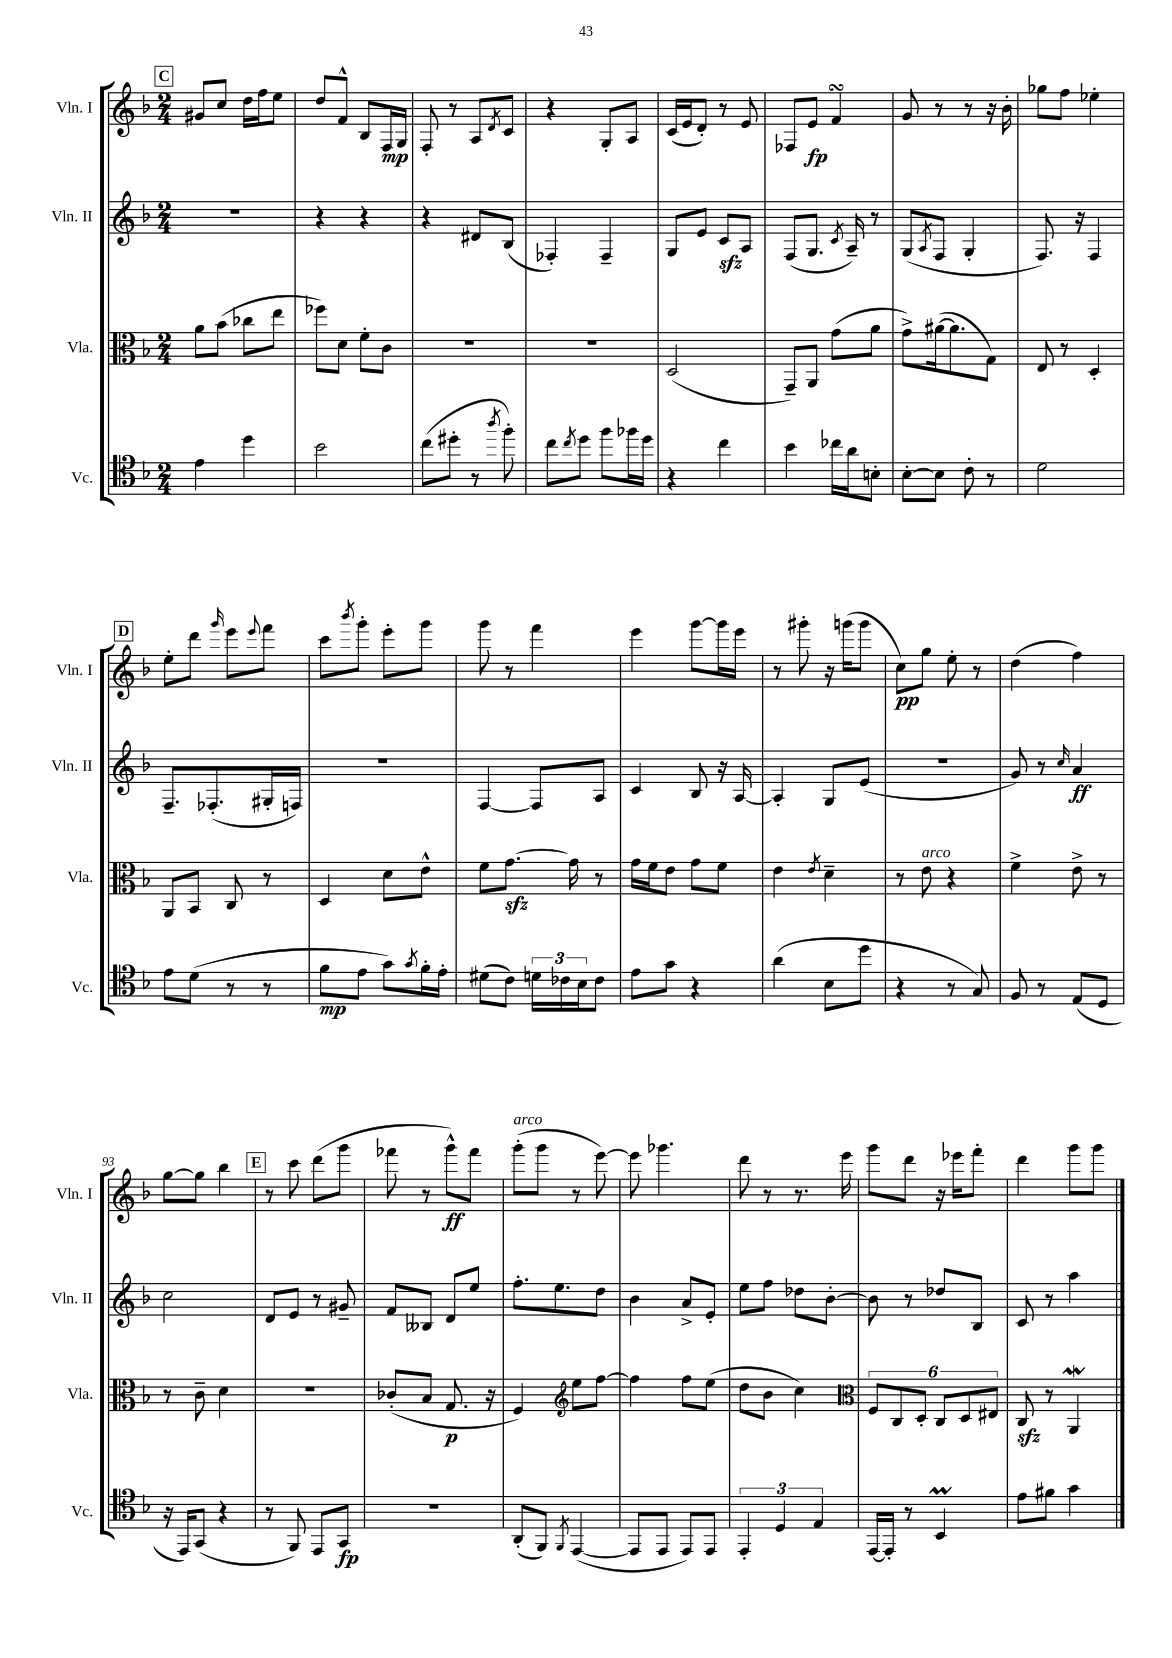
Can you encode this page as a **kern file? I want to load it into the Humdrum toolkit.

**kern	**dynam	**kern	**dynam	**kern	**dynam	**kern	**dynam
*part4	*part4	*part3	*part3	*part2	*part2	*part1	*part1
*staff4	*staff4	*staff3	*staff3	*staff2	*staff2	*staff1	*staff1
*I"Vc.	*	*I"Vla.	*	*I"Vln. II	*	*I"Vln. I	*
*I'Vc.	*	*I'Vla.	*	*I'Vln. II	*	*I'Vln. I	*
*clefC4	*	*clefC3	*	*clefG2	*	*clefG2	*
*k[b-]	*	*k[b-]	*	*k[b-]	*	*k[b-]	*
*M2/4	*	*M2/4	*	*M2/4	*	*M2/4	*
!!LO:REH:place=s1:t=C
=78	=78	=78	=78	=78	=78	=78	=78
4e\	.	8a\L	.	2r	.	8g#X/L	.
.	.	(8b-\J	.	.	.	8cc/J	.
4dd\	.	8cc-X\L	.	.	.	16dd\LL	.
.	.	.	.	.	.	16ff\J	.
.	.	8ee\J	.	.	.	8ee\J	.
=79	=79	=79	=79	=79	=79	=79	=79
2b-\	.	8ff-X\L)	.	4r	.	8dd/L	.
.	.	8d\J	.	.	.	8f^^/J	.
.	.	8f'\L	.	4r	.	8B-/L	.
.	.	8c\J	.	.	.	16F/L	mp
.	.	.	.	.	.	16G/JJ	.
=80	=80	=80	=80	=80	=80	=80	=80
(8cc\L	.	2r	.	4r	.	8F'/	.
8dd#X'\J	.	.	.	.	.	8r	.
8r	.	.	.	8d#X/L	.	8A/L	.
8qaa/	.	.	.	.	.	8qd/	.
8ff'\)	.	.	.	(8B-/J	.	8c/J	.
=81	=81	=81	=81	=81	=81	=81	=81
8cc\L	.	2r	.	4F-X'/)	.	4r	.
8qcc/	.	.	.	.	.	.	.
8dd\J	.	.	.	.	.	.	.
8ff\L	.	.	.	4F-~/	.	8G'/L	.
16ff-X\L	.	.	.	.	.	8A/J	.
16dd\JJ	.	.	.	.	.	.	.
=82	=82	=82	=82	=82	=82	=82	=82
4r	.	(2D/	.	8G/L	.	(16c/LL	.
.	.	.	.	.	.	16e/J	.
.	.	.	.	8e/J	.	8d'/J)	.
4cc\	.	.	.	8czz/L	.	8r	.
.	.	.	.	8A/J	.	8e/	.
=83	=83	=83	=83	=83	=83	=83	=83
4b-\	.	8GG~/L)	.	(8F/L	.	8F-X/L	.
.	.	8AA/J	.	8.G/J	.	8e/J	fp
16cc-X\LL	.	(8g\L	.	.	.	4fsSSs/	.
.	.	.	.	8qc/	.	.	.
16a\J	.	.	.	16A~/)	.	.	.
8Bn'\J	.	8a\J	.	8r	.	.	.
=84	=84	=84	=84	=84	=84	=84	=84
[8B-'\L	.	8g^\L)	.	(8G/L	.	8g/	.
.	.	.	.	8qA/	.	.	.
8B-\J]	.	([16a#X\k	.	8F/J	.	8r	.
.	.	8.a#\]	.	.	.	.	.
8c'\	.	.	.	4G'/	.	8r	.
8r	.	8G\J)	.	.	.	16r	.
.	.	.	.	.	.	16b-'\	.
=85	=85	=85	=85	=85	=85	=85	=85
2d\	.	8E/	.	8.F/)	.	8gg-X\L	.
.	.	8r	.	.	.	8ff\J	.
.	.	.	.	16r	.	.	.
.	.	4D'/	.	4F/	.	4ee-X'\	.
!!LO:LB:g=z
!!LO:REH:place=s1:t=D
=86	=86	=86	=86	=86	=86	=86	=86
8e\L	.	8AA/L	.	8.F~/L	.	8ee'\L	.
(8d\J	.	8BB-/J	.	.	.	8ddd\J	.
.	.	.	.	(8.F-X'/	.	.	.
.	.	.	.	.	.	16qqggg/	.
8r	.	8C/	.	.	.	8eee\L	.
.	.	.	.	.	.	8qqeee/	.
8r	.	8r	.	16G#X'/L	.	8fff\J	.
.	.	.	.	16Fn/JJ)	.	.	.
=87	=87	=87	=87	=87	=87	=87	=87
8f\L	mp	4D/	.	2r	.	8ccc\L	.
.	.	.	.	.	.	8qbbb-/	.
8e\J	.	.	.	.	.	8ggg'\J	.
8g\L)	.	8d\L	.	.	.	8eee'\L	.
8qg/	.	.	.	.	.	.	.
16f'\L	.	8e^^\J	.	.	.	8ggg\J	.
16e'\JJ	.	.	.	.	.	.	.
=88	=88	=88	=88	=88	=88	=88	=88
(8d#X\L	.	8f\L	.	[4F/	.	8ggg\	.
8c\J)	.	[8.gzz\J	.	.	.	8r	.
24dn\LL	.	.	.	8F/L]	.	4fff\	.
24c-X\	.	.	.	.	.	.	.
.	.	16g\]	.	.	.	.	.
24B-\J	.	.	.	.	.	.	.
8c-\J	.	8r	.	8A/J	.	.	.
=89	=89	=89	=89	=89	=89	=89	=89
8e\L	.	16g\LL	.	4c/	.	4eee\	.
.	.	16f\J	.	.	.	.	.
8g\J	.	8e\J	.	.	.	.	.
4r	.	8g\L	.	8B-/	.	[8ggg\L	.
.	.	8f\J	.	16r	.	16ggg\L]	.
.	.	.	.	[16A/	.	16eee\JJ	.
=90	=90	=90	=90	=90	=90	=90	=90
(4a\	.	4e\	.	4A'/]	.	8r	.
.	.	.	.	.	.	8ggg#X'\	.
.	.	8qe/	.	.	.	.	.
8B-\L	.	4d~\	.	8G/L	.	16r	.
.	.	.	.	.	.	(16gggn\KL	.
8dd\J	.	.	.	(8e/J	.	8ggg\J	.
=91	=91	=91	=91	=91	=91	=91	=91
4r	.	8r	.	2r	.	8cc\L)	pp
!	!	!LO:TX:a:i:t=arco	!	!	!	!	!
.	.	8e\	.	.	.	8gg\J	.
8r	.	4r	.	.	.	8ee'\	.
8G/)	.	.	.	.	.	8r	.
=92	=92	=92	=92	=92	=92	=92	=92
8F/	.	4f^\	.	8g/)	.	(4dd\	.
8r	.	.	.	8r	.	.	.
.	.	.	.	16qqcc/	.	.	.
(8E/L	.	8e^\	.	4a/	ff	4ff\)	.
8D/J	.	8r	.	.	.	.	.
!!LO:LB:g=z
=93	=93	=93	=93	=93	=93	=93	=93
16r	.	8r	.	2cc\	.	[8gg\L	.
16EE/KL)	.	.	.	.	.	.	.
(8GG/J	.	8c~\	.	.	.	8gg\J]	.
4r	.	4d\	.	.	.	4bb-\	.
!!LO:REH:place=s1:t=E
=94	=94	=94	=94	=94	=94	=94	=94
8r	.	2r	.	8d/L	.	8r	.
8FF/)	.	.	.	8e/J	.	8ccc\	.
8EE/L	.	.	.	8r	.	(8ddd\L	.
8GG/J	fp	.	.	8g#X~/	.	8ggg\J	.
=95	=95	=95	=95	=95	=95	=95	=95
2r	.	(8c-X'/L	.	8f/L	.	8fff-X\	.
.	.	8B-/J	.	8B--X/J	.	8r	.
.	.	8.G/	p	8d/L	.	8ggg^^\L)	ff
.	.	.	.	8ee/J	.	8fff-\J	.
.	.	16r	.	.	.	.	.
=96	=96	=96	=96	=96	=96	=96	=96
!	!	!	!	!	!	!LO:TX:a:i:t=arco	!
(8AA'/L	.	4F/)	.	8.ff'\L	.	(8ggg'\L	.
8FF/J)	.	.	.	.	.	8ggg\J	.
.	.	.	.	8.ee\	.	.	.
8qFF/	.	.	.	.	.	.	.
*	*	*clefG2	*	*	*	*	*
([4EE/	.	8ee\L	.	.	.	8r	.
.	.	[8ff\J	.	8dd\J	.	[8eee\)	.
=97	=97	=97	=97	=97	=97	=97	=97
8EE/L]	.	4ff\]	.	4b-\	.	8eee\]	.
8EE/J	.	.	.	.	.	4.ggg-X\	.
8EE/L)	.	8ff\L	.	8a^/L	.	.	.
8EE/J	.	(8ee\J	.	8e'/J	.	.	.
=98	=98	=98	=98	=98	=98	=98	=98
6EE'/	.	8dd\L	.	8ee\L	.	8ddd\	.
.	.	8b-\J	.	8ff\J	.	8r	.
6D/	.	.	.	.	.	.	.
.	.	4cc\)	.	8dd-X\L	.	8.r	.
6E/	.	.	.	.	.	.	.
.	.	.	.	[8b-'\J	.	.	.
.	.	.	.	.	.	16eee\	.
=99	=99	=99	=99	=99	=99	=99	=99
*	*	*clefC3	*	*	*	*	*
[16EE/LL	.	12F/L	.	8b-\]	.	8ggg\L	.
16EE'/JJ]	.	.	.	.	.	.	.
.	.	12C/	.	.	.	.	.
8r	.	.	.	8r	.	8ddd\J	.
.	.	12D'/J	.	.	.	.	.
4BB-M/	.	12C/L	.	8dd-X/L	.	16r	.
.	.	.	.	.	.	16eee-X\KL	.
.	.	12D/	.	.	.	.	.
.	.	.	.	8B-/J	.	8fff'\J	.
.	.	12E#X/J	.	.	.	.	.
=100	=100	=100	=100	=100	=100	=100	=100
8e\L	.	8Czz/	.	8c/	.	4ddd\	.
8f#X\J	.	8r	.	8r	.	.	.
4g\	.	4AAW/	.	4aa\	.	8ggg\L	.
.	.	.	.	.	.	8ggg\J	.
==	==	==	==	==	==	==	==
*-	*-	*-	*-	*-	*-	*-	*-
